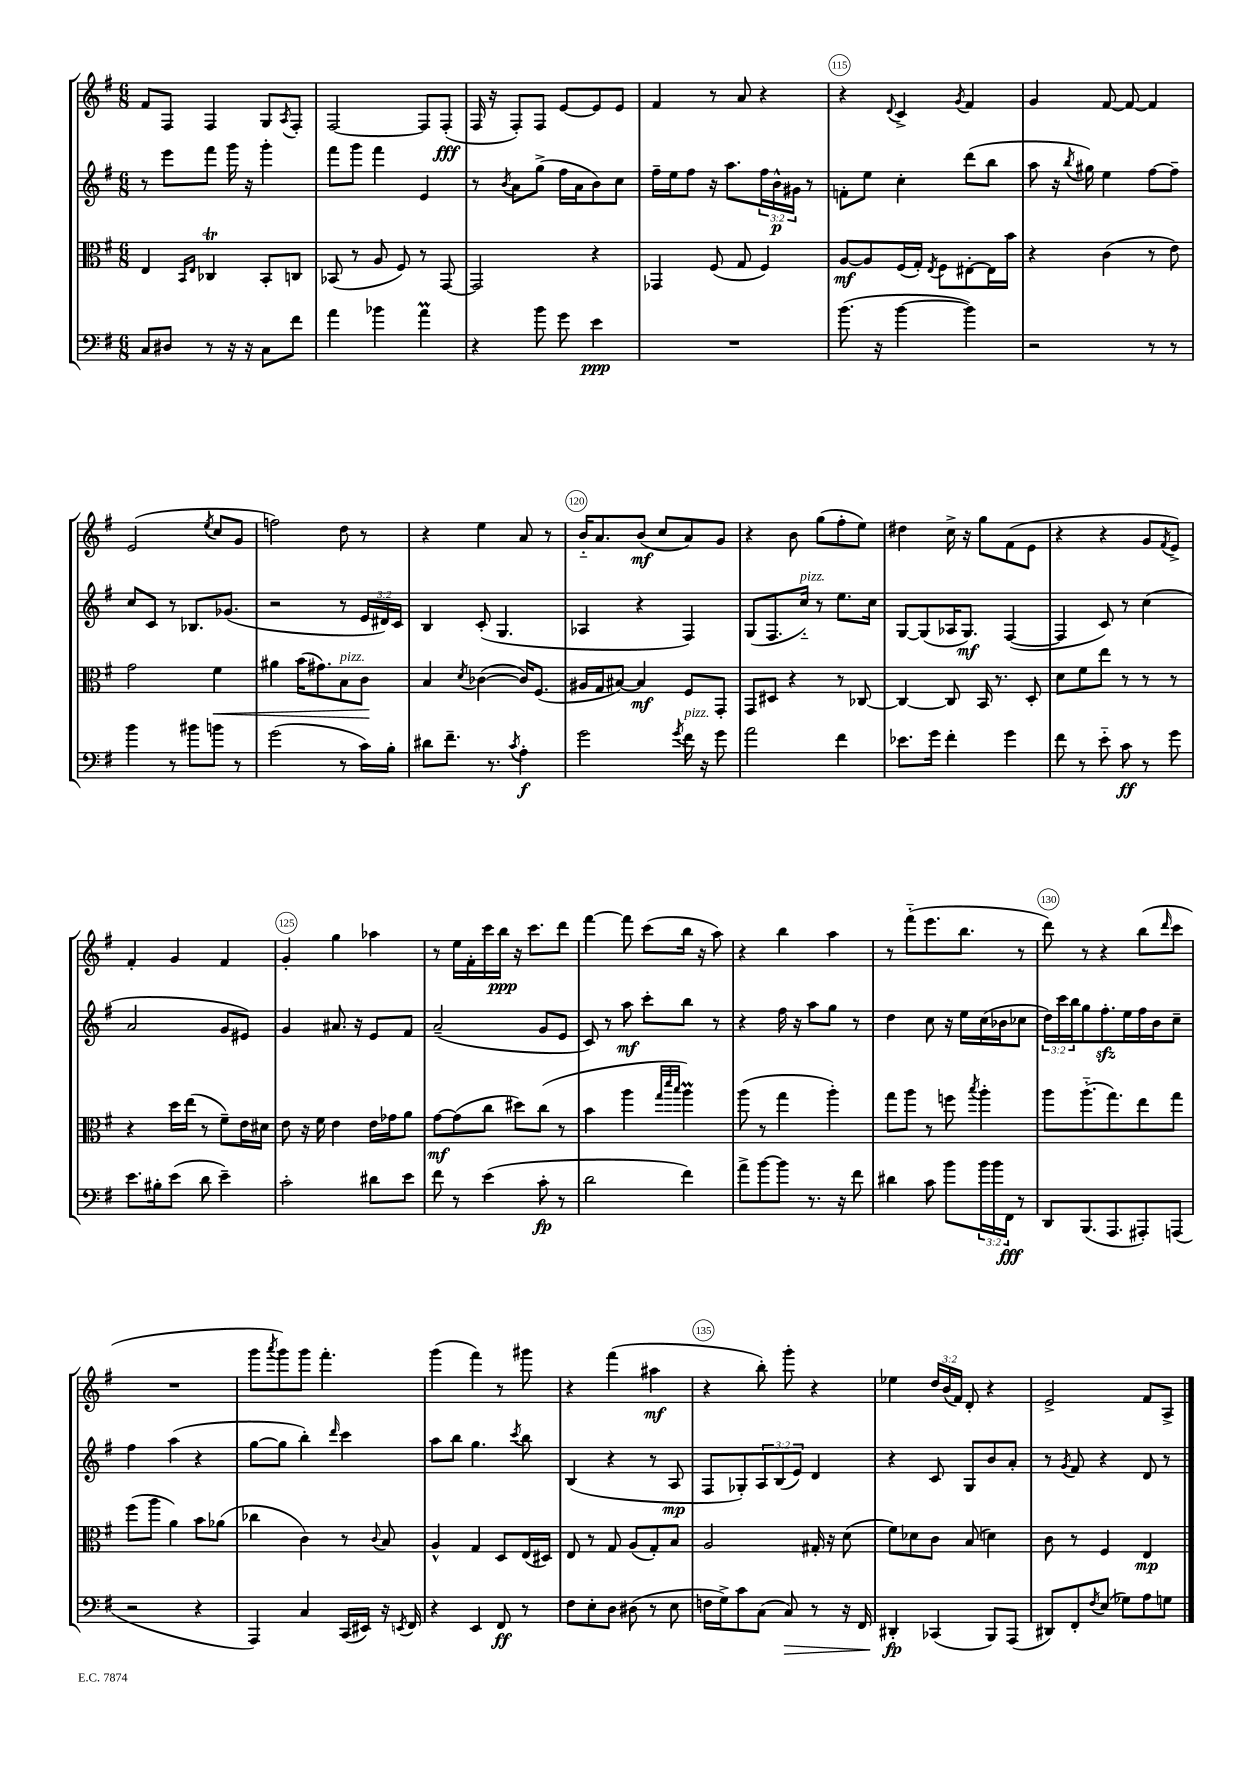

**kern	**dynam	**kern	**dynam	**kern	**dynam	**kern	**dynam
*part4	*part4	*part3	*part3	*part2	*part2	*part1	*part1
*staff4	*staff4	*staff3	*staff3	*staff2	*staff2	*staff1	*staff1
*clefF4	*	*clefC3	*	*clefG2	*	*clefG2	*
*k[f#]	*	*k[f#]	*	*k[f#]	*	*k[f#]	*
*M6/8	*	*M6/8	*	*M6/8	*	*M6/8	*
=111	=111	=111	=111	=111	=111	=111	=111
8C/L	.	4E/	.	8r	.	8f#/L	.
8D#X/J	.	.	.	8eee\L	.	8F#/J	.
.	.	16qqBB/LL	.	.	.	.	.
.	.	16qqE/JJ	.	.	.	.	.
8r	.	4C-XT/	.	8fff#\J	.	4F#/	.
16r	.	.	.	16ggg\	.	.	.
16r	.	.	.	16r	.	.	.
8C\L	.	8BB'/L	.	4ggg'\	.	8G/L	.
.	.	.	.	.	.	8qA/	.
8f#\J	.	8Cn/J	.	.	.	8F#'/J	.
=112	=112	=112	=112	=112	=112	=112	=112
4a\	.	(8BB-X/	.	8fff#\L	.	[2F#/	.
.	.	8r	.	8ggg\J	.	.	.
4b-X\	.	8A/	.	4fff#\	.	.	.
.	.	8F#/)	.	.	.	.	.
4aM\	.	8r	.	4e/	.	8F#/L]	.
.	.	[8GG/	.	.	.	(8F#'/J	fff
=113	=113	=113	=113	=113	=113	=113	=113
4r	.	2GG/]	.	8r	.	16F#/	.
.	.	.	.	.	.	16r	.
.	.	.	.	8qb/	.	.	.
.	.	.	.	8a\L	.	8F#'/L)	.
8b\	.	.	.	(8gg^\J	.	8F#/J	.
8g\	.	.	.	16ff#\LL	.	[8e/L	.
.	.	.	.	16a\J	.	.	.
4e\	ppp	4r	.	8b\)	.	8e/]	.
.	.	.	.	8cc\J	.	8e/J	.
=114	=114	=114	=114	=114	=114	=114	=114
2.r	.	4GG-X/	.	16ff#~\LL	.	4f#/	.
.	.	.	.	16ee\J	.	.	.
.	.	.	.	8ff#\J	.	.	.
.	.	(8F#/	.	16r	.	8r	.
.	.	.	.	8.aa\L	.	.	.
.	.	8G/	.	.	.	8a/	.
.	.	4F#/)	.	24ff#\L	.	4r	.
.	.	.	.	24b^^\	p	.	.
.	.	.	.	24g#X\JJ	.	.	.
.	.	.	.	8r	.	.	.
=115	=115	=115	=115	=115	=115	=115	=115
(8.b\	.	[8A/L	mf	8fn'\L	.	4r	.
.	.	8A/]	.	8ee\J	.	.	.
16r	.	.	.	.	.	.	.
.	.	.	.	.	.	8qqd/	.
[4b\	.	(16F#/L	.	4cc'\	.	4c^/	.
.	.	16G'/JJ)	.	.	.	.	.
.	.	8qE/	.	.	.	.	.
.	.	8F#\L	.	.	.	.	.
.	.	.	.	.	.	8qg/	.
4b\])	.	[8E#X'\	.	(8ddd\L	.	4f#/	.
.	.	16E#\L]	.	8bb\J	.	.	.
.	.	16b\JJ	.	.	.	.	.
=116	=116	=116	=116	=116	=116	=116	=116
2r	.	4r	.	8aa\	.	4g/	.
.	.	.	.	16r	.	.	.
.	.	.	.	8qbb/	.	.	.
.	.	.	.	16gg#X\)	.	.	.
.	.	(4c\	.	4ee\	.	[8f#/	.
.	.	.	.	.	.	8f#/_	.
8r	.	8r	.	[8ff#\L	.	4f#/]	.
8r	.	8e\)	.	8ff#~\J]	.	.	.
!!LO:LB:g=z
=117	=117	=117	=117	=117	=117	=117	=117
4b\	.	2g\	.	8cc/L	.	(2e/	.
.	.	.	.	8c/J	.	.	.
8r	.	.	.	8r	.	.	.
8b#X\L	.	.	.	8.B-X/L	.	.	.
.	.	.	.	.	.	8qee/	.
!	!	!	!LO:HP:b	!	!	!	!
8bn\J	.	4f#\	<	.	.	8cc/L	.
.	.	.	.	(8.g-X/J	.	.	.
8r	.	.	.	.	.	8g/J	.
=118	=118	=118	=118	=118	=118	=118	=118
(2g\	.	4a#X\	.	2r	.	2ffn\)	.
.	.	(16b\KL	.	.	.	.	.
.	.	8.g#X\)	.	.	.	.	.
!	!	!LO:TX:a:i:t=pizz.	!	!	!	!	!
8r	.	8B\	.	8r	.	8dd\	.
16c\LL)	.	8c\J	.	24e/LL	.	8r	.
.	.	.	.	24d#X/)	.	.	.
16B'\JJ	.	.	.	.	.	.	.
.	.	.	.	24c/JJ	.	.	.
.	.	.	[	.	.	.	.
=119	=119	=119	=119	=119	=119	=119	=119
8d#X\L	.	4B/	.	4B/	.	4r	.
8.f#~\J	.	.	.	.	.	.	.
.	.	8qd/	.	.	.	.	.
.	.	([4c-X\	.	(8c'/	.	4ee\	.
8.r	.	.	.	.	.	.	.
.	.	.	.	4.G/	.	.	.
8qc/	.	.	.	.	.	.	.
4A'\	f	16c-/KL])	.	.	.	8a/	.
.	.	(8.F#/J	.	.	.	.	.
.	.	.	.	.	.	8r	.
=120	=120	=120	=120	=120	=120	=120	=120
2g\	.	16A#X/LL	.	4A-X/	.	16b/KL	.
.	.	16G/J	.	.	.	8.a/	.
.	.	[8B#X/J)	.	.	.	.	.
.	.	4B#/]	mf	4r	.	(8b/J	mf
.	.	.	.	.	.	8cc/L	.
8qg/	.	.	.	.	.	.	.
!LO:TX:a:i:t=pizz.	!	!	!	!	!	!	!
16f#\	.	8F#/L	.	4F#/)	.	8a/)	.
16r	.	.	.	.	.	.	.
8g\	.	8GG'/J	.	.	.	8g/J	.
=121	=121	=121	=121	=121	=121	=121	=121
2a\	.	8GG/L	.	(8G/L	.	4r	.
.	.	8D#X/J	.	8.F#/	.	.	.
.	.	4r	.	.	.	8b\	.
!	!	!	!	!LO:TX:a:i:t=pizz.	!	!	!
.	.	.	.	16cc/Jk)	.	.	.
.	.	.	.	8r	.	(8gg\L	.
4f#\	.	8r	.	8.ee\L	.	8ff#'\	.
.	.	[8C-X/	.	.	.	8ee\J)	.
.	.	.	.	16cc\Jk	.	.	.
=122	=122	=122	=122	=122	=122	=122	=122
8.e-X\L	.	4C-/_	.	[8G/L	.	4dd#X\	.
.	.	.	.	(8G/]	.	.	.
16g\Jk	.	.	.	.	.	.	.
4f#'\	.	8C-/]	.	16A-X/K	.	16cc^\	.
.	.	.	.	8.G/J)	mf	16r	.
.	.	16BB/	.	.	.	8gg\L	.
.	.	8.r	.	.	.	.	.
4g\	.	.	.	([4F#/	.	(8f#\	.
.	.	8D'/	.	.	.	8e\J	.
=123	=123	=123	=123	=123	=123	=123	=123
8f#\	.	8d\L	.	4F#/]	.	4r	.
8r	.	8f#\	.	.	.	.	.
8e\	.	8ee\J	.	8c/)	.	4r	.
8c\	ff	8r	.	8r	.	.	.
8r	.	8r	.	(4cc\	.	8g/L	.
.	.	.	.	.	.	8qf#/	.
8g\	.	8r	.	.	.	8e^/J)	.
!!LO:LB:g=z
=124	=124	=124	=124	=124	=124	=124	=124
8.e\L	.	4r	.	2a/	.	4f#'/	.
16B#X'\k	.	.	.	.	.	.	.
(8e\J	.	16dd\LL	.	.	.	4g/	.
.	.	(16ee\JJ	.	.	.	.	.
8d\	.	8r	.	.	.	.	.
4e~\)	.	8f#~\L)	.	8g/L	.	4f#/	.
.	.	16e\L	.	8e#X/J)	.	.	.
.	.	16d#X\JJ	.	.	.	.	.
=125	=125	=125	=125	=125	=125	=125	=125
2c'\	.	8e\	.	4g/	.	4g'/	.
.	.	16r	.	.	.	.	.
.	.	16f#\	.	.	.	.	.
.	.	4e\	.	8.a#X/	.	4gg\	.
.	.	.	.	16r	.	.	.
8d#X\L	.	16e\LL	.	8e/L	.	4aa-X\	.
.	.	16g-X\J	.	.	.	.	.
8e\J	.	8a\J	.	8f#/J	.	.	.
=126	=126	=126	=126	=126	=126	=126	=126
8f#\	.	[8g\L	mf	(2a~/	.	8r	.
8r	.	(8g\]	.	.	.	16ee\LL	.
.	.	.	.	.	.	16f#'\	.
(4e\	.	8cc\J	.	.	.	16ccc\	.
.	.	.	.	.	.	16bb\JJ	ppp
.	.	8dd#X\L)	.	.	.	16r	.
.	.	.	.	.	.	8.ccc\L	.
8c'\	fp	(8cc\J	.	8g/L	.	.	.
8r	.	8r	.	8e/J	.	8ddd\J	.
=127	=127	=127	=127	=127	=127	=127	=127
2d\	.	4b\	.	8c/)	.	[4fff#\	.
.	.	.	.	8r	.	.	.
.	.	4aa\	.	8aa\	mf	8fff#\]	.
.	.	.	.	8ccc'\L	.	(8ccc\L	.
.	.	32qqgg/LLL	.	.	.	.	.
.	.	32qqddd/	.	.	.	.	.
.	.	32qqbb/JJJ	.	.	.	.	.
4f#\)	.	4aaM\)	.	8bb\J	.	16bb\Jk	.
.	.	.	.	.	.	16r	.
.	.	.	.	8r	.	8aa\)	.
=128	=128	=128	=128	=128	=128	=128	=128
8a^\L	.	(8aa\	.	4r	.	4r	.
[8b\	.	8r	.	.	.	.	.
8b\J]	.	4gg\	.	16ff#\	.	4bb\	.
.	.	.	.	16r	.	.	.
8.r	.	.	.	8aa\L	.	.	.
.	.	4aa'\)	.	8gg\J	.	4aa\	.
16r	.	.	.	.	.	.	.
8f#\	.	.	.	8r	.	.	.
=129	=129	=129	=129	=129	=129	=129	=129
4d#X\	.	8gg\L	.	4dd\	.	8r	.
.	.	8aa\J	.	.	.	(8fff#\L	.
8c\	.	8r	.	8cc\	.	8.eee\	.
8b\L	.	8ffn\	.	16r	.	.	.
.	.	.	.	16ee\LL	.	8.bb\J	.
.	.	8qbb/	.	.	.	.	.
24b\L	.	4aa'\	.	(16cc\	.	.	.
24b\	.	.	.	.	.	.	.
.	.	.	.	16b-X\J	.	.	.
24FF#\JJ	fff	.	.	.	.	.	.
8r	.	.	.	8cc-X\J	.	8r	.
=130	=130	=130	=130	=130	=130	=130	=130
8DD/L	.	8aa\L	.	24dd\LL)	.	8ddd\)	.
.	.	.	.	24ccc\	.	.	.
.	.	.	.	24bb\J	.	.	.
(8.BBB/	.	(8.aa\	.	8gg\	.	8r	.
.	.	.	.	8.ff#zz'\	.	4r	.
8.AAA/	.	8.gg\)	.	.	.	.	.
.	.	.	.	16ee\L	.	.	.
8AAA#X'/)	.	8ee\	.	16ff#\	.	(8bb\L	.
.	.	.	.	16b\J	.	.	.
.	.	.	.	.	.	16qqddd/	.
(8AAAn/J	.	8gg\J	.	8cc~\J	.	8ccc\J	.
!!LO:LB:g=z
=131	=131	=131	=131	=131	=131	=131	=131
2r	.	(8ff#\L	.	4ff#\	.	2.r	.
.	.	8aa\J	.	.	.	.	.
.	.	4a\)	.	(4aa\	.	.	.
4r	.	8b\L	.	4r	.	.	.
.	.	(8a-X\J	.	.	.	.	.
=132	=132	=132	=132	=132	=132	=132	=132
4AAA/)	.	4cc-X\	.	[8gg\L	.	8ggg\L	.
.	.	.	.	.	.	8qaaa/	.
.	.	.	.	8gg\J]	.	8ggg\)	.
4C/	.	4c\)	.	4bb'\)	.	8ggg\J	.
.	.	.	.	.	.	4.fff#'\	.
.	.	.	.	16qqddd/	.	.	.
(16CC/LL	.	8r	.	4ccc\	.	.	.
16EE#X/JJ)	.	.	.	.	.	.	.
.	.	8qqc/	.	.	.	.	.
16r	.	8B/	.	.	.	.	.
8qEEn/	.	.	.	.	.	.	.
16FF#/	.	.	.	.	.	.	.
=133	=133	=133	=133	=133	=133	=133	=133
4r	.	4A^^/	.	8aa\L	.	(4ggg\	.
.	.	.	.	8bb\J	.	.	.
4EE/	.	4G/	.	4.gg\	.	4fff#\)	.
8FF#/	ff	8D/L	.	.	.	8r	.
.	.	.	.	8qccc/	.	.	.
8r	.	(16E/L	.	8bb\	.	8ggg#X\	.
.	.	16D#X/JJ)	.	.	.	.	.
=134	=134	=134	=134	=134	=134	=134	=134
8F#\L	.	8E/	.	(4B/	.	4r	.
8E'\	.	8r	.	.	.	.	.
8D\J	.	8G/	.	4r	.	(4fff#\	.
(8D#X\	.	(8A/L	.	.	.	.	.
8r	.	8G'/)	.	8r	.	4aa#X\	mf
8E\	.	8B/J	.	8A/	mp	.	.
=135	=135	=135	=135	=135	=135	=135	=135
16Fn\LL	.	2A/	.	8F#/L	.	4r	.
16G^\J)	.	.	.	.	.	.	.
8c\	.	.	.	8G-X'/)	.	.	.
(8C\J	.	.	.	12A/	.	8bb'\)	.
.	.	.	.	(12B/	.	.	.
!	!LO:HP:b	!	!	!	!	!	!
8C/)	>	.	.	.	.	8ggg'\	.
.	.	.	.	12e/J)	.	.	.
8r	.	16G#X'/	.	4d/	.	4r	.
.	.	16r	.	.	.	.	.
16r	.	(8d\	.	.	.	.	.
16FF#/	.	.	.	.	.	.	.
=136	=136	=136	=136	=136	=136	=136	=136
4DD#X'/	fp	8f#\L)	.	4r	.	4ee-X\	.
.	.	8d-X\	.	.	.	.	.
(4CC-X/	]	8c\J	.	8c/	.	24dd/LL	.
.	.	.	.	.	.	(24b/	.
.	.	.	.	.	.	24f#/JJ)	.
.	.	(8B/	.	8G/L	.	8d'/	.
8BBB/L)	.	4dn\)	.	8b/	.	4r	.
(8AAA/J	.	.	.	8a'/J	.	.	.
=137	=137	=137	=137	=137	=137	=137	=137
8DD#X/L)	.	8c\	.	8r	.	2e^/	.
.	.	.	.	8qg/	.	.	.
8FF#'/	.	8r	.	8f#/	.	.	.
8qF#/	.	.	.	.	.	.	.
(8E/J	.	4F#/	.	4r	.	.	.
8G-X\L)	.	.	.	.	.	.	.
8A\	.	4E/	mp	8d/	.	8f#/L	.
8Gn\J	.	.	.	8r	.	8A^/J	.
==	==	==	==	==	==	==	==
*-	*-	*-	*-	*-	*-	*-	*-
